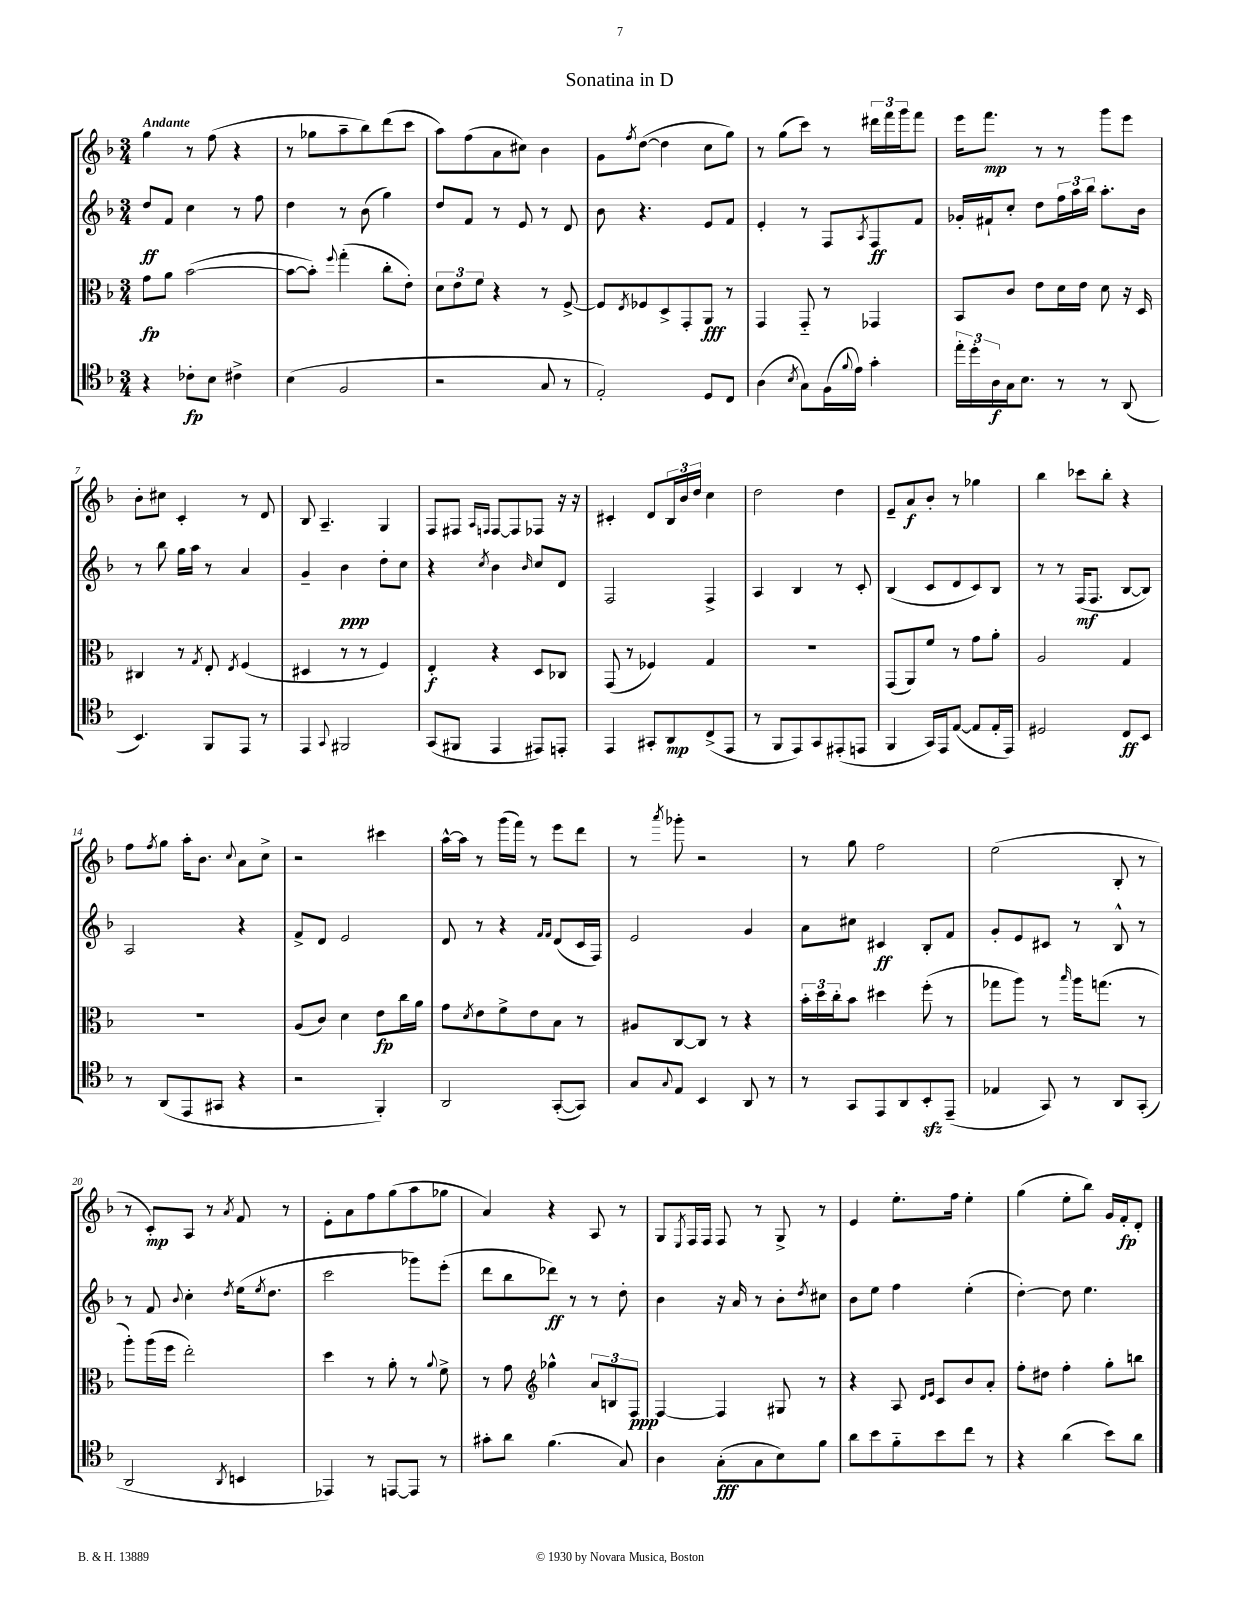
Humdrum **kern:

**kern	**dynam	**kern	**dynam	**kern	**dynam	**kern	**dynam
*part4	*part4	*part3	*part3	*part2	*part2	*part1	*part1
*staff4	*staff4	*staff3	*staff3	*staff2	*staff2	*staff1	*staff1
*clefC4	*	*clefC3	*	*clefG2	*	*clefG2	*
*k[b-]	*	*k[b-]	*	*k[b-]	*	*k[b-]	*
*M3/4	*	*M3/4	*	*M3/4	*	*M3/4	*
=1	=1	=1	=1	=1	=1	=1	=1
!	!	!	!	!	!	!LO:TX:a:B:t=Andante	!
4r	.	8g\L	fp	8dd/L	ff	4gg\	.
.	.	8a\J	.	8f/J	.	.	.
8c-X'\L	fp	([2b-\	.	4cc\	.	8r	.
8B-\J	.	.	.	.	.	(8ff\	.
4c#X^\	.	.	.	8r	.	4r	.
.	.	.	.	8ff\	.	.	.
=2	=2	=2	=2	=2	=2	=2	=2
(4B-\	.	8b-\L_	.	4dd\	.	8r	.
.	.	8b-'\J])	.	.	.	8gg-X\L	.
.	.	8qqff/	.	.	.	.	.
2F/	.	(4gg'\	.	8r	.	8aa~\	.
.	.	.	.	(8b-\	.	8bb-\)	.
.	.	8cc'\L	.	4gg\)	.	(8ddd\	.
.	.	8e'\J)	.	.	.	8ccc\J	.
=3	=3	=3	=3	=3	=3	=3	=3
2r	.	12d\L	.	8dd/L	.	8aa\L)	.
.	.	12e\	.	.	.	.	.
.	.	.	.	8f/J	.	(8ff\	.
.	.	12f\J	.	.	.	.	.
.	.	4r	.	8r	.	8a\	.
.	.	.	.	8e/	.	8cc#X\J)	.
8G/	.	8r	.	8r	.	4b-\	.
8r	.	[8F^/	.	8d/	.	.	.
=4	=4	=4	=4	=4	=4	=4	=4
2E'/)	.	8F/L]	.	8b-\	.	8g\L	.
.	.	8qE/	.	.	.	8qff/	.
.	.	8F-X/	.	4.r	.	([8dd\J	.
.	.	8D^/	.	.	.	4dd\]	.
.	.	8GG'/	.	.	.	.	.
8D/L	.	8AA/J	fff	8e/L	.	8cc\L	.
8C/J	.	8r	.	8f/J	.	8gg\J)	.
=5	=5	=5	=5	=5	=5	=5	=5
(4A\	.	4GG/	.	4e'/	.	8r	.
.	.	.	.	.	.	(8gg\L	.
8qB-/	.	.	.	.	.	.	.
8G\L)	.	8GG/	.	8r	.	8ccc\J)	.
(16F\L	.	8r	.	8F/L	.	8r	.
8qqf/	.	.	.	.	.	.	.
16e\JJ)	.	.	.	.	.	.	.
.	.	.	.	8qA/	.	.	.
4g'\	.	4GG-X/	.	8F/	ff	24ddd#X\LL	.
.	.	.	.	.	.	24fff\	.
.	.	.	.	.	.	24ggg\J	.
.	.	.	.	8f/J	.	8fff\J	.
=6	=6	=6	=6	=6	=6	=6	=6
24ee'\LL	.	8BB-/L	.	16g-X'/LL	.	16eee\KL	.
24dd'\	.	.	.	.	.	.	.
.	.	.	.	16f#X`/J	.	8.fff\J	mp
24A\	f	.	.	.	.	.	.
16G\J	.	8c/J	.	8cc'/J	.	.	.
8.B-\J	.	.	.	.	.	.	.
.	.	8e\L	.	8dd\L	.	8r	.
8r	.	16d\L	.	24ff\L	.	8r	.
.	.	.	.	24aa\	.	.	.
.	.	16e\JJ	.	.	.	.	.
.	.	.	.	24bb-\JJ	.	.	.
8r	.	8d\	.	8.aa'\L	.	8ggg\L	.
(8AA/	.	16r	.	.	.	8eee\J	.
.	.	16D/	.	16b-\Jk	.	.	.
!!LO:LB:g=z
=7	=7	=7	=7	=7	=7	=7	=7
4.BB-/)	.	4C#X/	.	8r	.	8b-'\L	.
.	.	.	.	8bb-\	.	8cc#X\J	.
.	.	8r	.	16gg\LL	.	4c'/	.
.	.	.	.	16aa\JJ	.	.	.
.	.	8qG/	.	.	.	.	.
8FF/L	.	8E'/	.	8r	.	.	.
.	.	8qE/	.	.	.	.	.
8EE/J	.	(4F/	.	4a/	.	8r	.
8r	.	.	.	.	.	8d/	.
=8	=8	=8	=8	=8	=8	=8	=8
4EE/	.	4D#X/	.	4g~/	.	8B-/	.
.	.	.	.	.	.	4.A~/	.
8qqGG/	.	.	.	.	.	.	.
2FF#X/	.	8r	.	4b-\	ppp	.	.
.	.	8r	.	.	.	.	.
.	.	4F/)	.	8dd'\L	.	4G/	.
.	.	.	.	8cc\J	.	.	.
=9	=9	=9	=9	=9	=9	=9	=9
(8GG/L	.	4E'/	f	4r	.	8F/L	.
8FF#X/J	.	.	.	.	.	8F#X/J	.
.	.	.	.	.	.	16qqA/LL	.
.	.	.	.	8qcc/	.	16qqFn/JJ	.
4EE/	.	4r	.	4b-\	.	[8F/L	.
.	.	.	.	.	.	8F/]	.
.	.	.	.	16qqb-/	.	.	.
8EE#X/L)	.	8D/L	.	8cc/L	.	8F-X/J	.
8EEn'/J	.	8C-X/J	.	8d/J	.	16r	.
.	.	.	.	.	.	16r	.
=10	=10	=10	=10	=10	=10	=10	=10
4EE/	.	(8GG/	.	2F/	.	4c#X'/	.
.	.	8r	.	.	.	.	.
8GG#X'/L	.	4F-X/)	.	.	.	8d/L	.
8AA/	mp	.	.	.	.	24B-/L	.
.	.	.	.	.	.	24b-/	.
.	.	.	.	.	.	24dd/JJ	.
(8C^/	.	4G/	.	4F^/	.	4cc\	.
8EE/J	.	.	.	.	.	.	.
=11	=11	=11	=11	=11	=11	=11	=11
8r	.	2.r	.	4A/	.	2dd\	.
8FF/L	.	.	.	.	.	.	.
8EE/)	.	.	.	4B-/	.	.	.
8GG/	.	.	.	.	.	.	.
(8EE#X'/	.	.	.	8r	.	4dd\	.
8EEn/J	.	.	.	8c'/	.	.	.
=12	=12	=12	=12	=12	=12	=12	=12
4FF/	.	(8GG/L	.	(4B-/	.	8e~/L	.
.	.	8AA/)	.	.	.	8a/	f
16GG/LL)	.	8f/J	.	8c/L	.	8b-'/J	.
16EE/J	.	.	.	.	.	.	.
([8E/J	.	8r	.	8d/	.	8r	.
8E/L]	.	8g\L	.	8c/)	.	4gg-X\	.
16E'/L	.	8a'\J	.	8B-/J	.	.	.
16EE/JJ)	.	.	.	.	.	.	.
=13	=13	=13	=13	=13	=13	=13	=13
2D#X/	.	2A/	.	8r	.	4bb-\	.
.	.	.	.	8r	.	.	.
.	.	.	.	(16F/KL	mf	8ccc-X\L	.
.	.	.	.	8.F/J	.	.	.
.	.	.	.	.	.	8bb-'\J	.
8C/L	ff	4G/	.	[8B-/L	.	4r	.
8BB-/J	.	.	.	8B-/J])	.	.	.
!!LO:LB:g=z
=14	=14	=14	=14	=14	=14	=14	=14
8r	.	2.r	.	2A/	.	8ff\L	.
.	.	.	.	.	.	8qff/	.
(8AA/L	.	.	.	.	.	8gg\J	.
8EE/	.	.	.	.	.	16aa'\KL	.
.	.	.	.	.	.	8.b-\J	.
8GG#X/J	.	.	.	.	.	.	.
.	.	.	.	.	.	8qqcc/	.
4r	.	.	.	4r	.	8a\L	.
.	.	.	.	.	.	8cc^\J	.
=15	=15	=15	=15	=15	=15	=15	=15
2r	.	(8A/L	.	8f^/L	.	2r	.
.	.	8c/J)	.	8d/J	.	.	.
.	.	4d\	.	2e/	.	.	.
4FF'/)	.	8e\L	fp	.	.	4ccc#X\	.
.	.	16cc\L	.	.	.	.	.
.	.	16a\JJ	.	.	.	.	.
=16	=16	=16	=16	=16	=16	=16	=16
2AA/	.	8g\L	.	8d/	.	[16aa^^\LL	.
.	.	.	.	.	.	16aa\JJ]	.
.	.	8qd/	.	.	.	.	.
.	.	8e\	.	8r	.	8r	.
.	.	8f^\	.	4r	.	(16ggg\LL	.
.	.	.	.	.	.	16fff\JJ)	.
.	.	8e\	.	.	.	8r	.
.	.	.	.	16qqf/LL	.	.	.
.	.	.	.	16qqf/JJ	.	.	.
([8GG'/L	.	8B-\J	.	(8d/L	.	8eee\L	.
8GG/J])	.	8r	.	16c/L	.	8ddd\J	.
.	.	.	.	16F/JJ)	.	.	.
=17	=17	=17	=17	=17	=17	=17	=17
8G/L	.	8A#X/L	.	2e/	.	8r	.
8qqG/	.	.	.	.	.	8qaaa/	.
8E/J	.	[8C/	.	.	.	8ggg-X'\	.
4BB-/	.	8C/J]	.	.	.	2r	.
.	.	8r	.	.	.	.	.
8AA/	.	4r	.	4g/	.	.	.
8r	.	.	.	.	.	.	.
=18	=18	=18	=18	=18	=18	=18	=18
8r	.	24b-'\LL	.	8a\L	.	8r	.
.	.	24dd\	.	.	.	.	.
.	.	24cc'\J	.	.	.	.	.
8GG/L	.	8b-\J	.	8cc#X\J	.	8gg\	.
8EE/	.	4dd#X\	.	4c#X/	ff	2ff\	.
8AA/	.	.	.	.	.	.	.
8BB-zz'/	.	(8ff'\	.	8B-'/L	.	.	.
(8EE~/J	.	8r	.	8f/J	.	.	.
=19	=19	=19	=19	=19	=19	=19	=19
4E-X/	.	8gg-X\L	.	8g'/L	.	(2ee\	.
.	.	8aa\J)	.	8e/	.	.	.
8GG/)	.	8r	.	8c#X/J	.	.	.
.	.	16qqbb-/	.	.	.	.	.
8r	.	16aa\KL	.	8r	.	.	.
.	.	(8.ggn\J	.	.	.	.	.
8AA/L	.	.	.	8B-^^/	.	8B-'/	.
(8GG'/J	.	8r	.	8r	.	8r	.
!!LO:LB:g=z
=20	=20	=20	=20	=20	=20	=20	=20
2AA/	.	8aa'\L)	.	8r	.	8r	.
.	.	(16aa\L	.	8f/	.	8c'/L)	mp
.	.	16ff\JJ	.	.	.	.	.
.	.	.	.	8qqb-/	.	.	.
.	.	2ee'\)	.	4cc'\	.	8A/J	.
.	.	.	.	.	.	8r	.
8qAA/	.	.	.	8qdd/	.	8qa/	.
4BBn/	.	.	.	(16ee\KL	.	8f/	.
.	.	.	.	8qee/	.	.	.
.	.	.	.	8.dd\J	.	.	.
.	.	.	.	.	.	8r	.
=21	=21	=21	=21	=21	=21	=21	=21
4EE-X/)	.	4dd\	.	2ccc\	.	8e'\L	.
.	.	.	.	.	.	8a\	.
8r	.	8r	.	.	.	8ff\	.
[8EEn/L	.	8a'\	.	.	.	(8gg\	.
8EE/J]	.	8r	.	8ggg-X\L)	.	8aa\	.
.	.	8qqa/	.	.	.	.	.
8r	.	8f^\	.	(8eee'\J	.	8gg-X\J	.
=22	=22	=22	=22	=22	=22	=22	=22
8g#X'\L	.	8r	.	8ddd\L	.	4a/)	.
8a\J	.	8g\	.	8bb-\	.	.	.
*	*	*clefG2	*	*	*	*	*
(4.f\	.	4gg-X^^\	.	8ddd-X\J)	ff	4r	.
.	.	.	.	8r	.	.	.
.	.	12a/L	.	8r	.	8A/	.
.	.	12Bn/	.	.	.	.	.
8G/)	.	.	.	8dd'\	.	8r	.
.	.	12F/J	ppp	.	.	.	.
=23	=23	=23	=23	=23	=23	=23	=23
4A\	.	[4F/	.	4b-\	.	8G/L	.
.	.	.	.	.	.	8qE/	.
.	.	.	.	.	.	16F/L	.
.	.	.	.	.	.	16F/JJ	.
(8G'\L	fff	4F/]	.	16r	.	8F/	.
.	.	.	.	16a/	.	.	.
8G\	.	.	.	8r	.	8r	.
8B-\)	.	8G#X/	.	8b-'\L	.	8G^/	.
.	.	.	.	8qdd/	.	.	.
8f\J	.	8r	.	8cc#X\J	.	8r	.
=24	=24	=24	=24	=24	=24	=24	=24
8a\L	.	4r	.	8b-\L	.	4e/	.
8b-\	.	.	.	8ee\J	.	.	.
8f\	.	8A/	.	4ff\	.	8.ee'\L	.
.	.	16qqd/LL	.	.	.	.	.
.	.	16qqe/JJ	.	.	.	.	.
8b-\	.	8c/L	.	.	.	.	.
.	.	.	.	.	.	16ff\Jk	.
8cc\J	.	8b-/	.	(4ee'\	.	4ee'\	.
8r	.	8a'/J	.	.	.	.	.
=25	=25	=25	=25	=25	=25	=25	=25
4r	.	8ff'\L	.	[4dd'\)	.	(4gg\	.
.	.	8dd#X\J	.	.	.	.	.
(4a\	.	4ff'\	.	8dd\]	.	8ee'\L	.
.	.	.	.	4.ee\	.	8bb-\J)	.
8b-\L)	.	8gg'\L	.	.	.	16g/LL	.
.	.	.	.	.	.	16f'/J	fp
8a\J	.	8bbn\J	.	.	.	8d'/J	.
==	==	==	==	==	==	==	==
*-	*-	*-	*-	*-	*-	*-	*-
